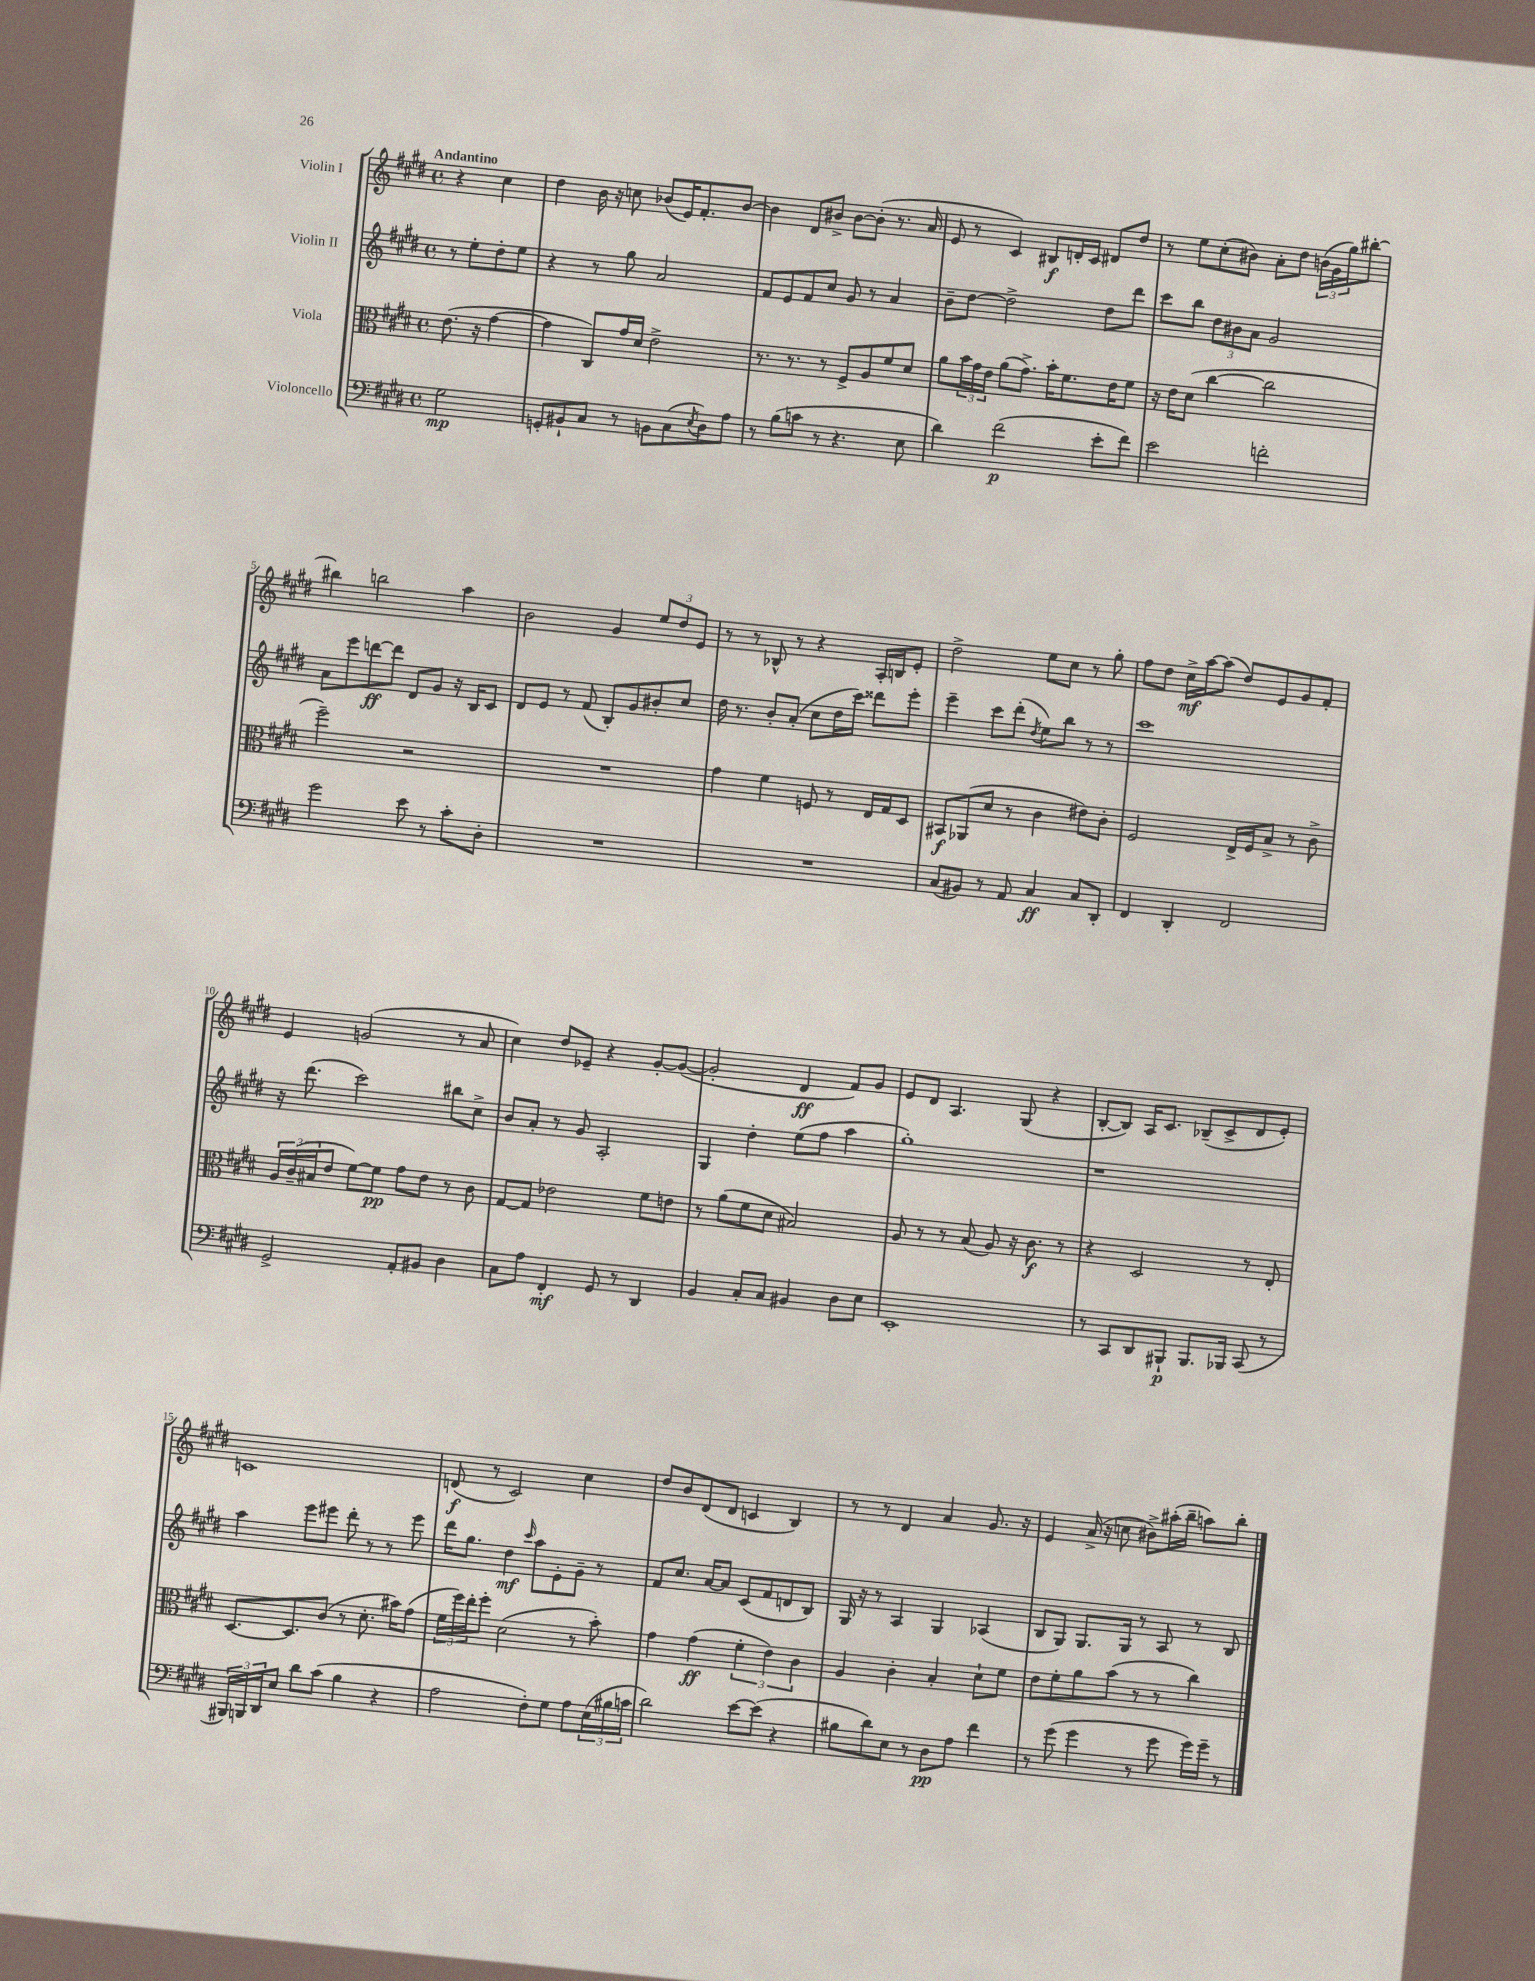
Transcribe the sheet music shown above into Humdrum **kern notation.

**kern	**dynam	**kern	**dynam	**kern	**dynam	**kern	**dynam
*part4	*part4	*part3	*part3	*part2	*part2	*part1	*part1
*staff4	*staff4	*staff3	*staff3	*staff2	*staff2	*staff1	*staff1
*I"Violoncello	*	*I"Viola	*	*I"Violin II	*	*I"Violin I	*
*clefF4	*	*clefC3	*	*clefG2	*	*clefG2	*
*k[f#c#g#d#]	*	*k[f#c#g#d#]	*	*k[f#c#g#d#]	*	*k[f#c#g#d#]	*
*M4/4	*	*M4/4	*	*M4/4	*	*M4/4	*
*met(c)	*	*met(c)	*	*met(c)	*	*met(c)	*
=	=	=	=	=	=	=	=
!	!	!	!	!	!	!LO:TX:a:B:t=Andantino	!
2G#\	mp	(8.e\	.	8r	.	4r	.
.	.	.	.	8ee'\L	.	.	.
.	.	16r	.	.	.	.	.
.	.	[4g#\	.	8dd#'\	.	4cc#\	.
.	.	.	.	8ee\J	.	.	.
=1	=1	=1	=1	=1	=1	=1	=1
8GGn'/L	.	4g#\]	.	4r	.	4dd#\	.
8BB#X`/	.	.	.	.	.	.	.
8C#/J	.	8C#/L)	.	8r	.	16b\	.
.	.	.	.	.	.	16r	.
8r	.	16g#/L	.	8gg#\	.	8ccn\	.
.	.	16d#/JJ	.	.	.	.	.
8BBn\L	.	2e^\	.	2a/	.	(8b-X/L	.
(8C#\	.	.	.	.	.	16e/K)	.
.	.	.	.	.	.	8.f#'/	.
8qE/	.	.	.	.	.	.	.
8D#\)	.	.	.	.	.	.	.
8A\J	.	.	.	.	.	[8b-/J	.
=2	=2	=2	=2	=2	=2	=2	=2
8r	.	8.r	.	8f#/L	.	4b-\]	.
(8B\L	.	.	.	8e/	.	.	.
.	.	8.r	.	.	.	.	.
8cn\J	.	.	.	8f#/	.	8d#/L	.
8r	.	8r	.	8cc#/J	.	8b#X^/J	.
4.r	.	8F#^/L	.	8g#/	.	[8b#\L	.
.	.	8A/	.	8r	.	(8b#'\J]	.
.	.	8f#/	.	4a/	.	8.r	.
8E\	.	8d#/J	.	.	.	.	.
.	.	.	.	.	.	16a/	.
=3	=3	=3	=3	=3	=3	=3	=3
4d#\)	.	8a\L	.	8b~\L	.	8e/	.
.	.	24b\L	.	[8dd#\J	.	8r	.
.	.	24g#\	.	.	.	.	.
.	.	24e\JJ	.	.	.	.	.
(2f#\	p	(8a\L	.	2dd#^\]	.	4c#/)	.
.	.	8.g#^\J)	.	.	.	.	.
.	.	.	.	.	.	8B#X/L	f
.	.	16b'\KL	.	.	.	.	.
.	.	8.f#\	.	.	.	16dn'/L	.
.	.	.	.	.	.	16c#/JJ	.
8e'\L	.	.	.	8dd#\L	.	8d#X/L	.
.	.	16e\K	.	.	.	.	.
8f#\J)	.	8f#\J	.	8ddd#\J	.	8dd#/J	.
=4	=4	=4	=4	=4	=4	=4	=4
2e\	.	16r	.	8ccc#\L	.	8r	.
.	.	16e\KL	.	.	.	.	.
.	.	(8d#\J	.	8bb\J	.	8ee\L	.
.	.	[4cc#\	.	12dd#\L	.	(8cc#'\	.
.	.	.	.	12b#X\	.	.	.
.	.	.	.	.	.	8b#X\J)	.
.	.	.	.	12a\J	.	.	.
2fn'\	.	2cc#\]	.	2g#/	.	8a'\L	.
.	.	.	.	.	.	8dd#\J	.
.	.	.	.	.	.	(24bn\LL	.
.	.	.	.	.	.	24g#\	.
.	.	.	.	.	.	24gg#\J)	.
.	.	.	.	.	.	[8bb#X'\J	.
!!LO:LB:g=z
=5	=5	=5	=5	=5	=5	=5	=5
2g#\	.	2ff#~\)	.	8a\L	.	4bb#X\]	.
.	.	.	.	8eee\	.	.	.
.	.	.	.	[8dddn\	ff	2bbn\	.
.	.	.	.	8ddd\J]	.	.	.
8e\	.	2r	.	8d#/L	.	.	.
8r	.	.	.	8g#/J	.	.	.
8c#'\L	.	.	.	16r	.	4aa\	.
.	.	.	.	16B/KL	.	.	.
8D#'\J	.	.	.	8c#/J	.	.	.
=6	=6	=6	=6	=6	=6	=6	=6
1r	.	1r	.	8d#/L	.	2b\	.
.	.	.	.	8e/J	.	.	.
.	.	.	.	8r	.	.	.
.	.	.	.	(8f#/	.	.	.
.	.	.	.	8B'/L)	.	4g#/	.
.	.	.	.	8g#/	.	.	.
.	.	.	.	8b#X'/	.	12ee/L	.
.	.	.	.	.	.	12dd#/	.
.	.	.	.	8cc#/J	.	.	.
.	.	.	.	.	.	12e/J	.
=7	=7	=7	=7	=7	=7	=7	=7
1r	.	4g#\	.	16dd#\	.	8r	.
.	.	.	.	8.r	.	.	.
.	.	.	.	.	.	8r	.
.	.	4f#\	.	8b'/L	.	8B-X^^/	.
.	.	.	.	(8a'/J	.	8r	.
.	.	8Fn/	.	8cc#\L	.	4r	.
.	.	8r	.	16dd#\L	.	.	.
.	.	.	.	16ccc#\JJ)	.	.	.
.	.	16E/LL	.	8ddd##X\L	.	16A'/LL	.
.	.	16G#/J	.	.	.	16Bn/J	.
.	.	8D#/J	.	8eee'\J	.	8e'/J	.
=8	=8	=8	=8	=8	=8	=8	=8
(8C#/L	.	8BB#X/L	f	4eee~\	.	2dd#^\	.
8BB#X/J)	.	(8AA-X/	.	.	.	.	.
8r	.	8d#/J	.	8ccc#\L	.	.	.
8AA/	.	8r	.	(8ddd#'\J	.	.	.
.	.	.	.	8qdd#/	.	.	.
4C#/	ff	4c#\	.	8ee\L)	.	8ee\L	.
.	.	.	.	8bb\J	.	8cc#\J	.
8C#/L	.	8e#X\L)	.	8r	.	8r	.
8DD#'/J	.	8c#'\J	.	8r	.	8gg#'\	.
=9	=9	=9	=9	=9	=9	=9	=9
4FF#/	.	2F#/	.	1ccc#	.	8ff#\L	.
.	.	.	.	.	.	8dd#\J	.
4DD#'/	.	.	.	.	.	16cc#^\LL	mf
.	.	.	.	.	.	[16aa\J	.
.	.	.	.	.	.	(8aa\J]	.
2FF#/	.	16E^/LL	.	.	.	8dd#/L)	.
.	.	16F#/J	.	.	.	.	.
.	.	8B^/J	.	.	.	8e/	.
.	.	8r	.	.	.	8g#/	.
.	.	8c#^\	.	.	.	8f#'/J	.
!!LO:LB:g=z
=10	=10	=10	=10	=10	=10	=10	=10
2GG#^/	.	24A/LL	.	16r	.	4e/	.
.	.	(24c#~/	.	.	.	.	.
.	.	.	.	(8.ddd#\	.	.	.
.	.	24B#X/J	.	.	.	.	.
.	.	8e/J	.	.	.	.	.
.	.	[8f#\L)	.	2ccc#\)	.	(2gn/	.
.	.	8f#\J]	pp	.	.	.	.
8AA'/L	.	8g#\L	.	.	.	.	.
8BB#X/J	.	8e\J	.	.	.	.	.
4D#\	.	8r	.	8bb#X\L	.	8r	.
.	.	8c#\	.	8cc#^\J	.	8a/	.
=11	=11	=11	=11	=11	=11	=11	=11
8C#\L	.	[8G#/L	.	8b/L	.	4cc#\)	.
8A\J	.	8G#/J]	.	8a'/J	.	.	.
4FF#'/	mf	2e-X\	.	8r	.	8dd#/L	.
.	.	.	.	8g#/	.	8e-X~/J	.
8GG#/	.	.	.	2A'/	.	4r	.
8r	.	.	.	.	.	.	.
4DD#/	.	8f#\L	.	.	.	[8g#'/L	.
.	.	8en\J	.	.	.	(8g#/J_	.
=12	=12	=12	=12	=12	=12	=12	=12
4BB/	.	8r	.	4G#/	.	2g#'/]	.
.	.	(8a\L	.	.	.	.	.
8C#'/L	.	8f#\	.	4dd#'\	.	.	.
8C#/J	.	8d#\J	.	.	.	.	.
4BB#X/	.	2B#X/)	.	(8ee\L	.	4d#/	ff
.	.	.	.	8ff#\J	.	.	.
8D#\L	.	.	.	4aa\	.	8f#/L)	.
8E\J	.	.	.	.	.	8g#/J	.
=13	=13	=13	=13	=13	=13	=13	=13
1EE'	.	8A/	.	1gg#')	.	8e/L	.
.	.	8r	.	.	.	8d#/J	.
.	.	8r	.	.	.	4.A/	.
.	.	(8B/	.	.	.	.	.
.	.	8A/)	.	.	.	.	.
.	.	16r	.	.	.	(8G#/	.
.	.	8.c#\	f	.	.	.	.
.	.	.	.	.	.	4r	.
.	.	8r	.	.	.	.	.
=14	=14	=14	=14	=14	=14	=14	=14
8r	.	4r	.	1r	.	[8B'/L	.
8CC#/L	.	.	.	.	.	8B/J])	.
8DD#/	.	2D#/	.	.	.	16A/KL	.
.	.	.	.	.	.	8.c#/J	.
8BBB#X`/J	p	.	.	.	.	.	.
8.BBB#/L	.	.	.	.	.	(8B-X~/L	.
.	.	.	.	.	.	8c#^/	.
16BBB-X/Jk	.	.	.	.	.	.	.
(8CC#/	.	8r	.	.	.	8d#/	.
8r	.	8E'/	.	.	.	8e'/J)	.
!!LO:LB:g=z
=15	=15	=15	=15	=15	=15	=15	=15
24BBB#X/LL)	.	[8.D#/L	.	4aa\	.	1cn	.
24BBBn/	.	.	.	.	.	.	.
24DD#/J	.	.	.	.	.	.	.
8E/J	.	.	.	.	.	.	.
.	.	8.D#/]	.	.	.	.	.
8d#\L	.	.	.	8eee\L	.	.	.
(8c#\J	.	(8c#/J	.	8eee#X\J	.	.	.
4B\	.	8r	.	8ddd#'\	.	.	.
.	.	8.d#'\	.	8r	.	.	.
4r	.	.	.	8r	.	.	.
.	.	16b#X\KL)	.	.	.	.	.
.	.	(8g#\J	.	8eee#\	.	.	.
=16	=16	=16	=16	=16	=16	=16	=16
2A\	.	24f#\LL	.	16ddd#\KL	.	(8dn/	f
.	.	24ff#\)	.	.	.	.	.
.	.	.	.	8.gg#\J	.	.	.
.	.	24ee'\J	.	.	.	.	.
.	.	8ff#'\J	.	.	.	8r	.
.	.	(2d#\	.	4dd#\	mf	2c#/)	.
.	.	.	.	16qqccc#/	.	.	.
8F#'\L)	.	.	.	8aa\L	.	.	.
8G#\J	.	.	.	8e'\	.	.	.
8A\L	.	8r	.	8g#~\J	.	4cc#\	.
(24E\L	.	8b'\)	.	8r	.	.	.
24B#X\	.	.	.	.	.	.	.
24cn\JJ	.	.	.	.	.	.	.
=17	=17	=17	=17	=17	=17	=17	=17
2d#\)	.	4g#\	.	8f#/L	.	8dd#/L	.
.	.	.	.	8.cc#/J	.	8b/	.
.	.	(4g#\	ff	.	.	(8d#/	.
.	.	.	.	[16a/KL	.	.	.
.	.	.	.	8a/J]	.	8d#/J	.
[8e\L	.	6f#'\	.	(8c#/L	.	4cn/	.
(8e\J]	.	.	.	8f#/	.	.	.
.	.	6e\)	.	.	.	.	.
4r	.	.	.	8dn/	.	4B/)	.
.	.	6c#\	.	.	.	.	.
.	.	.	.	8B/J)	.	.	.
=18	=18	=18	=18	=18	=18	=18	=18
8B#X\L	.	4A/	.	16G#/	.	8r	.
.	.	.	.	16r	.	.	.
8d#\)	.	.	.	8r	.	8r	.
8E\J	.	4c#'\	.	4A/	.	4d#/	.
8r	.	.	.	.	.	.	.
8D#\L	pp	4B'/	.	4G#/	.	4a/	.
8A\J	.	.	.	.	.	.	.
4f#\	.	8d#`\L	.	(4A-X/	.	8.g#/	.
.	.	8f#\J	.	.	.	.	.
.	.	.	.	.	.	16r	.
=19	=19	=19	=19	=19	=19	=19	=19
8r	.	8e\L	.	8B/L	.	4e/	.
(8g#\	.	8f#'\	.	8G#/J)	.	.	.
4g#\	.	8a\	.	8.G#/L	.	(16a^/	.
.	.	.	.	.	.	16r	.
.	.	(8b\J	.	.	.	8ccn\	.
.	.	.	.	16G#/Jk	.	.	.
8r	.	8r	.	8r	.	8b#X^\L)	.
8g#\	.	8r	.	8A/	.	(16aa#X'\L	.
.	.	.	.	.	.	16bb~\JJ	.
16g#\LL)	.	4cc#\)	.	8r	.	8aan\L)	.
16g#~\JJ	.	.	.	.	.	.	.
8r	.	.	.	8B/	.	8bb'\J	.
==	==	==	==	==	==	==	==
*-	*-	*-	*-	*-	*-	*-	*-
